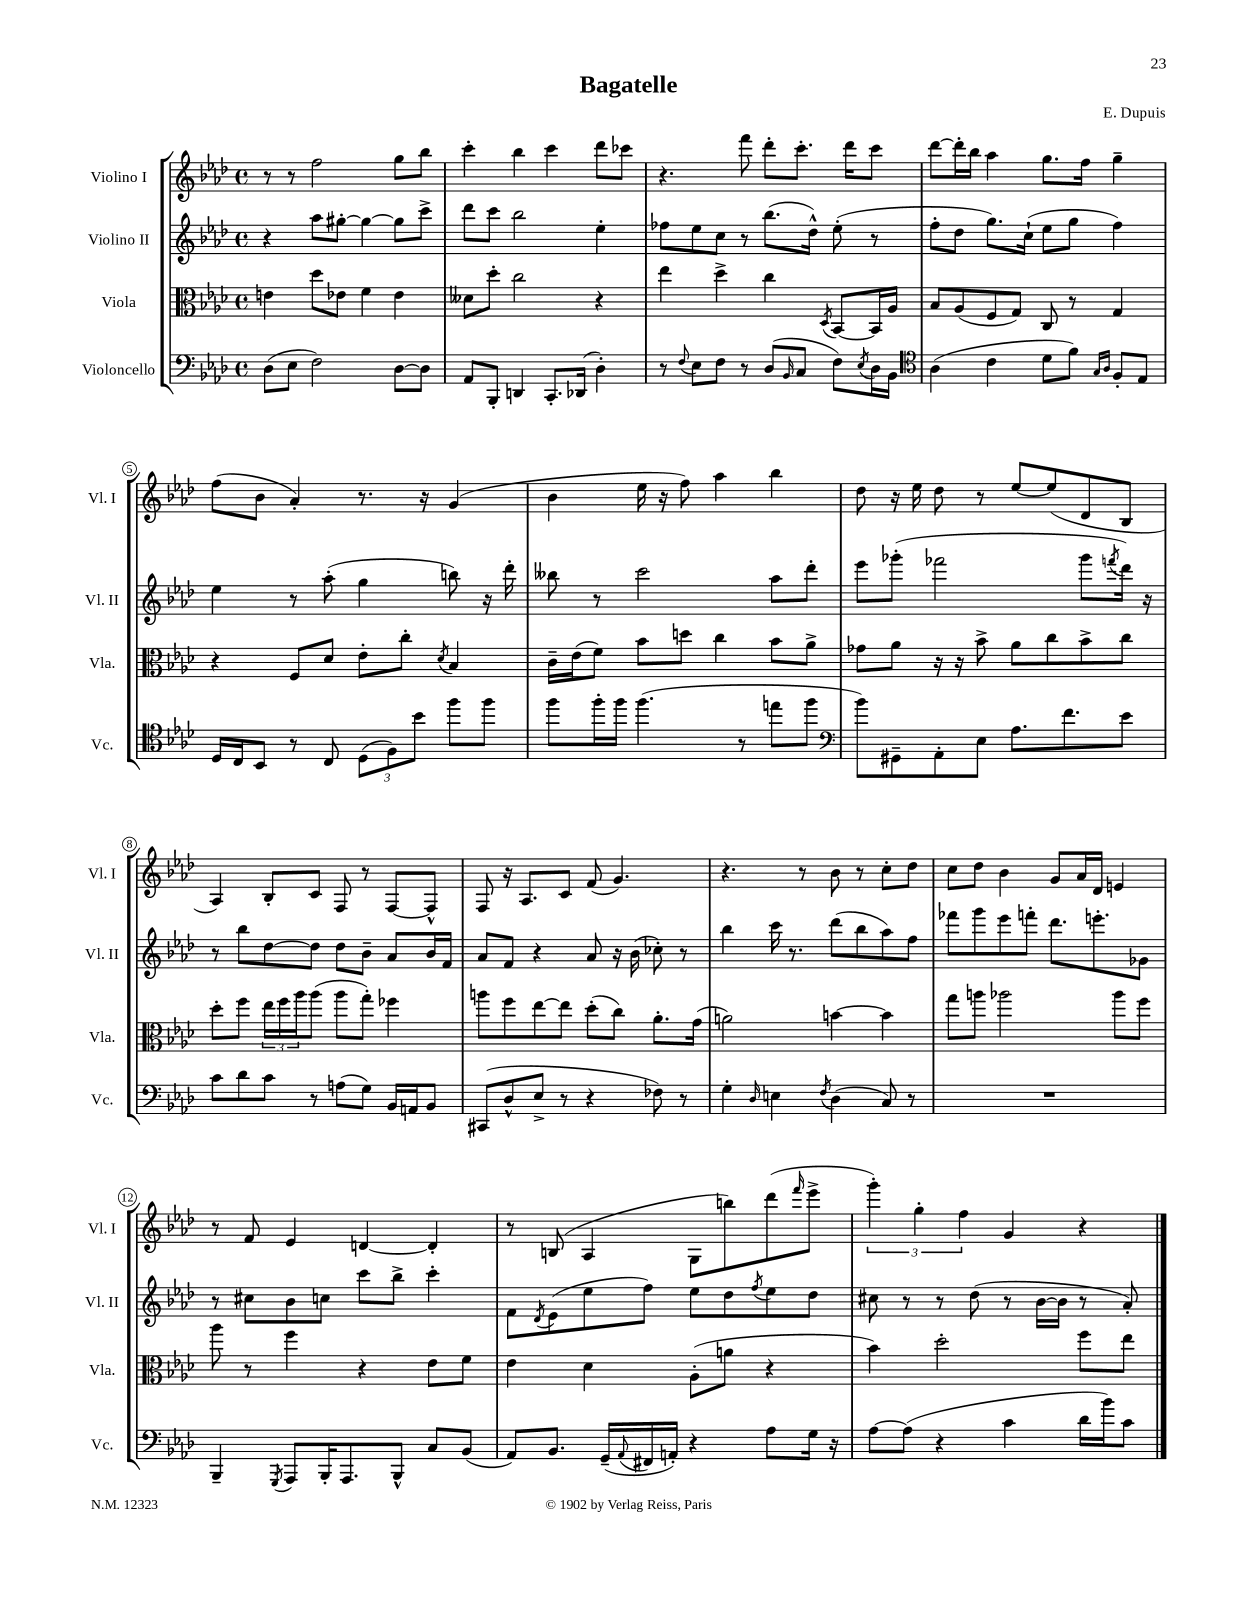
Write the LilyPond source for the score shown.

\header { title = "Bagatelle" composer = "E. Dupuis" }
<<
\new StaffGroup <<
\new Staff = "s0" \with { instrumentName = "Violino I" shortInstrumentName = "Vl. I" } {
    \clef treble \key aes \major \defaultTimeSignature \time 4/4
    r8 r8 f''2 g''8 bes''8 |
    c'''4-. bes''4 c'''4 des'''8 ces'''8 |
    r4. f'''8 des'''8-. c'''8.-. des'''16 c'''8 |
    des'''8~ des'''16-. bes''16 aes''4 g''8. f''16 g''4-- |
    f''8( bes'8 aes'4-.) r8. r16 g'4( |
    bes'4 ees''16 r16 f''8) aes''4 bes''4 |
    des''8 r16 ees''16 des''8 r8 ees''8~ ees''8( des'8 bes8 |
    aes4) bes8-. c'8 f8 r8 f8~ f8-^ |
    f8 r16 aes8. c'8 f'8( g'4.) |
    r4. r8 bes'8 r8 c''8-. des''8 |
    c''8 des''8 bes'4 g'8 aes'16 des'16 e'4 |
    r8 f'8 ees'4 d'4~ d'4-. |
    r8 b8( aes4 g8 b''8) des'''8( \grace { f'''16 } ees'''8-> |
    \tuplet 3/2 { g'''4-.) g''4-. f''4 } g'4 r4 \bar "|." |
}
\new Staff = "s1" \with { instrumentName = "Violino II" shortInstrumentName = "Vl. II" } {
    \clef treble \key aes \major \defaultTimeSignature \time 4/4
    r4 aes''8 gis''8~-. gis''4~ gis''8 c'''8-> |
    des'''8 c'''8 bes''2 ees''4-. |
    fes''8 ees''8 c''8 r8 bes''8.( des''16-^) ees''8-.( r8 |
    f''8-. des''8 g''8.) c''16-!( ees''8 g''8 f''4) |
    ees''4 r8 aes''8-.( g''4 b''8) r16 des'''16-. |
    beses''8 r8 c'''2 aes''8 des'''8-. |
    ees'''8 ges'''8-.( fes'''2 ges'''8 \acciaccatura { f'''8 } des'''16) r16 |
    r8 bes''8 des''8~ des''8 des''8 bes'8-- aes'8 bes'16 f'16 |
    aes'8 f'8 r4 aes'8 r16 bes'16( ces''8-.) r8 |
    bes''4 c'''16 r8. des'''8( bes''8 aes''8) f''8 |
    fes'''8 g'''8 ees'''8 f'''8-. des'''8. e'''8.-. ges'8 |
    r8 cis''8 bes'8 c''8 c'''8 bes''8-> c'''4-. |
    f'8 \acciaccatura { des'8 } ees'8( ees''8 f''8) ees''8 des''8 \acciaccatura { f''8 } ees''8 des''8 |
    cis''8 r8 r8 des''8( r8 bes'16~ bes'16 r8 aes'8-.) \bar "|." |
}
\new Staff = "s2" \with { instrumentName = "Viola" shortInstrumentName = "Vla." } {
    \clef alto \key aes \major \defaultTimeSignature \time 4/4
    e'4 des''8 ees'8 f'4 ees'4 |
    deses'8 des''8-. c''2 r4 |
    ees''4 des''4-> c''4 \acciaccatura { des8 } bes,8~ bes,16 aes16 |
    bes8 aes8( f8 g8) c8 r8 g4 |
    r4 f8 des'8 ees'8-. c''8-. \acciaccatura { des'8 } bes4 |
    c'16-- ees'16( f'8) bes'8 d''8 c''4 bes'8 aes'8-> |
    ges'8 aes'8 r16 r16 bes'8-> aes'8 c''8 bes'8-> c''8 |
    des''8-. f''8 \tuplet 3/2 { ees''16 f''16 aes''16 } aes''8( aes''8 g''8-.) fes''4 |
    a''8 f''8 ees''8~ ees''8 des''8-.( c''8) aes'8.-. g'16( |
    a'2) b'4~ b'4 |
    g''8 a''8 aes''2 aes''8 f''8 |
    aes''8 r8 f''4 r4 ees'8 f'8 |
    ees'4 des'4 aes8-.( a'8 r4 |
    bes'4) des''2-. f''8 ees''8 \bar "|." |
}
\new Staff = "s3" \with { instrumentName = "Violoncello" shortInstrumentName = "Vc." } {
    \clef bass \key aes \major \defaultTimeSignature \time 4/4
    des8( ees8 f2) des8~ des8 |
    aes,8 bes,,8-. d,4 c,8.-. des,16( des4-.) |
    r8 \appoggiatura { f8 } ees8 f8 r8 des8( \grace { bes,16 } c8 f8) \acciaccatura { ees8 } des16 bes,16 |
    \clef tenor aes4( c'4 des'8 f'8) \grace { g16 aes16 } f8-. ees8 |
    des16 c16 bes,8 r8 c8 \tuplet 3/2 { des8( f8) bes'8 } f''8 f''8 |
    f''8 f''16-. f''16 f''4.( r8 e''8 f''8 |
    \clef bass bes'8) gis,8-- aes,8-. ees8 aes8. f'8. ees'8 |
    c'8 des'8 c'8 r8 a8( g8) bes,16 a,16 bes,8 |
    cis,8( des8-^ ees8-> r8 r4 fes8) r8 |
    g4-. \grace { des16 } e4 \acciaccatura { f8 } des4( c8) r8 |
    R1 |
    bes,,4-- \acciaccatura { g,,8 } aes,,8 bes,,16-. aes,,8. bes,,8-^ c8 bes,8( |
    aes,8) bes,8. g,16--( \appoggiatura { aes,8 } fis,16 a,16-.) r4 aes8 g16 r16 |
    aes8~ aes8( r4 c'4 des'16 bes'16) c'8 \bar "|." |
}
>>
>>
\layout { \context { \Score \override BarNumber.stencil = #(make-stencil-circler 0.1 0.3 ly:text-interface::print) } }
